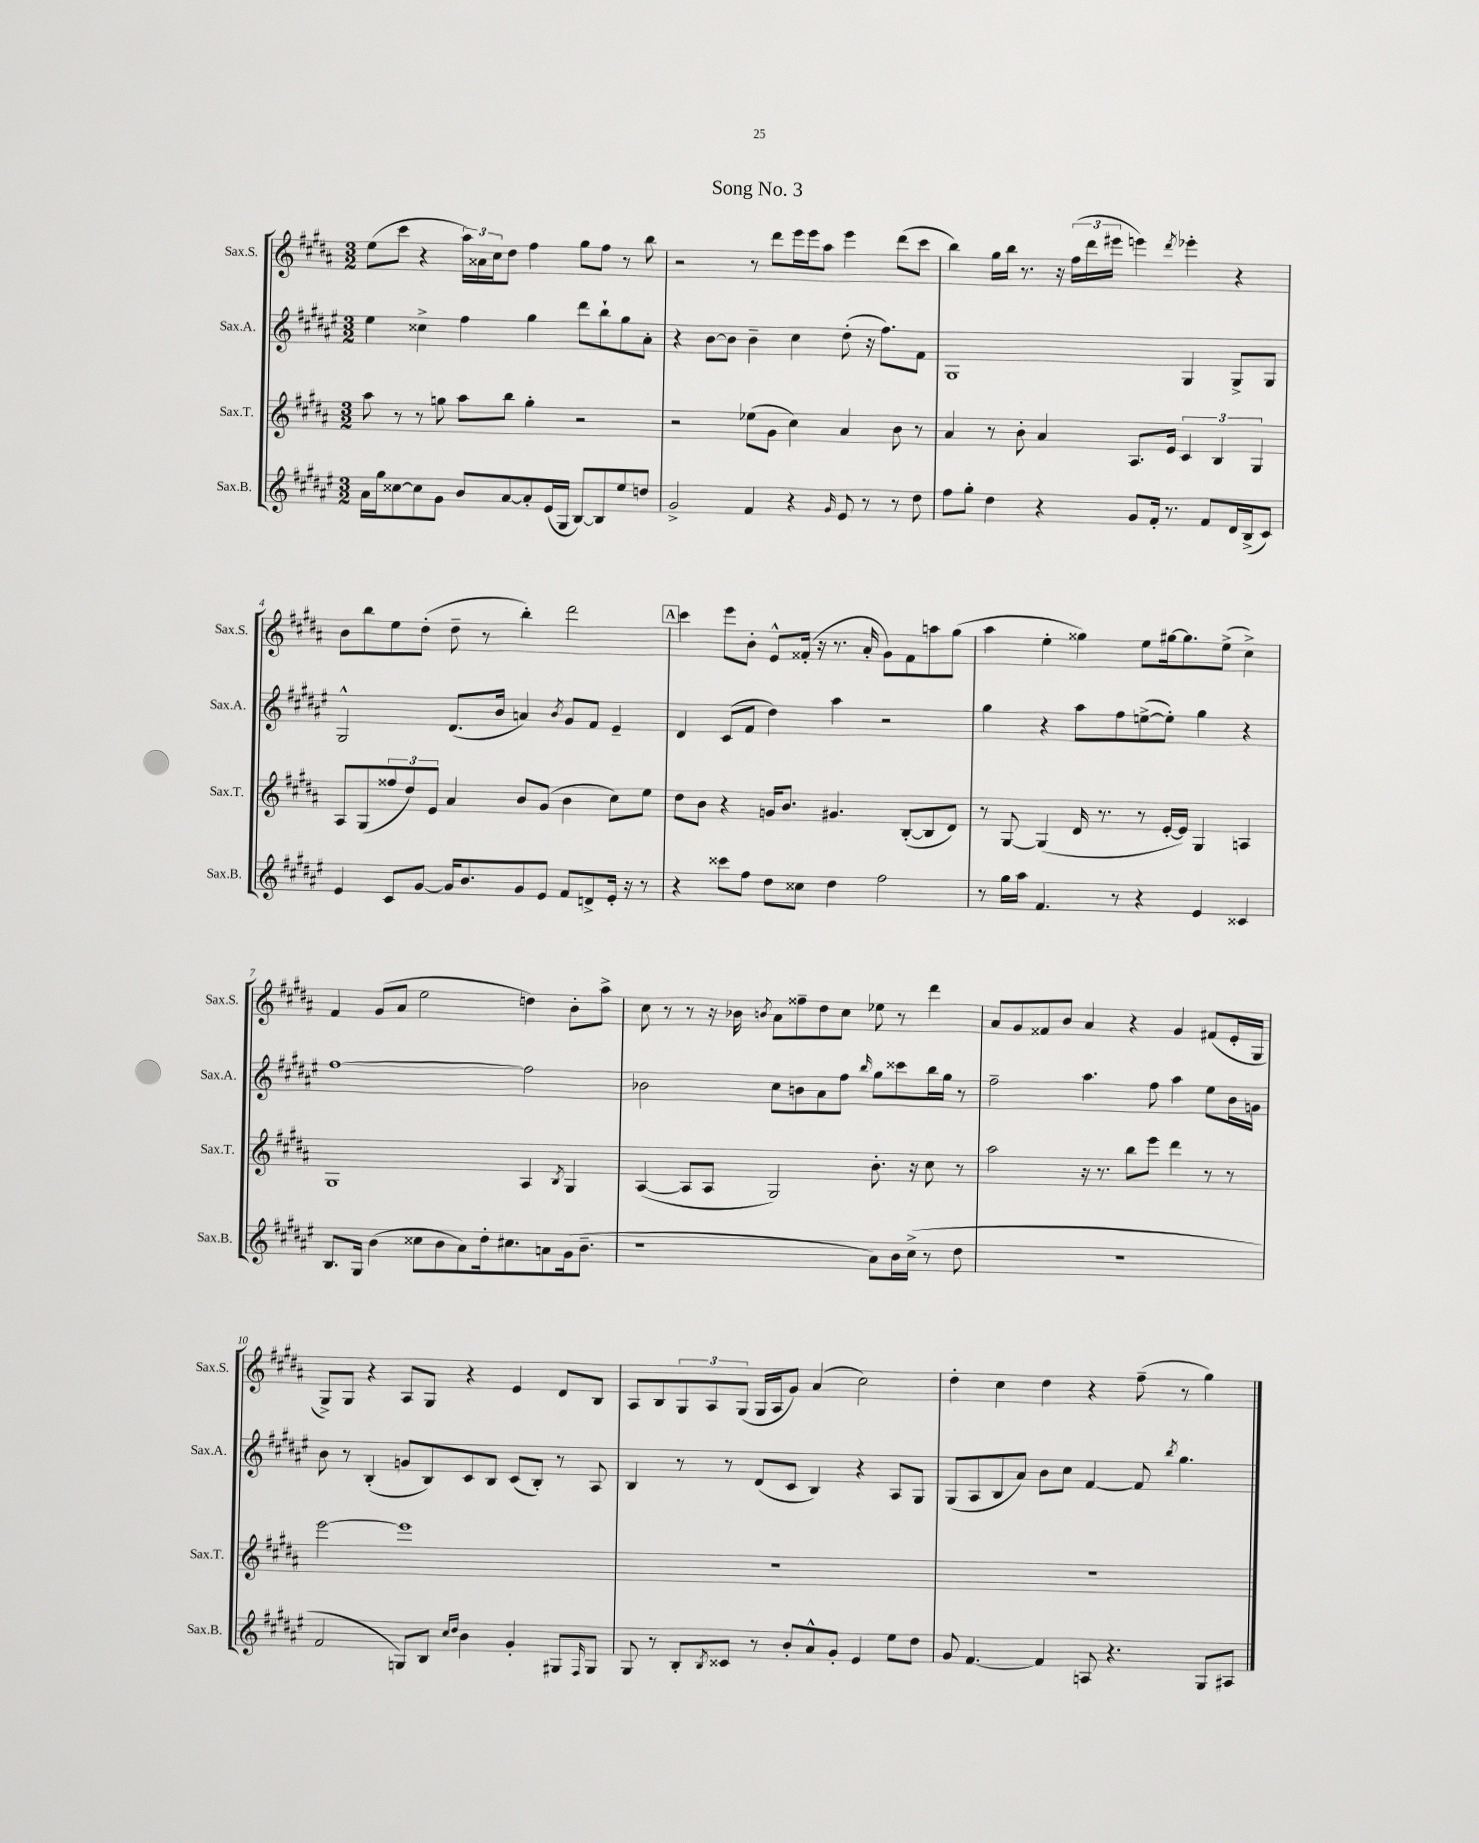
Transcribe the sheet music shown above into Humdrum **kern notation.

**kern	**kern	**kern	**kern
*part4	*part3	*part2	*part1
*staff4	*staff3	*staff2	*staff1
*I"Sax.B.	*I"Sax.T.	*I"Sax.A.	*I"Sax.S.
*I'Sax.B.	*I'Sax.T.	*I'Sax.A.	*I'Sax.S.
*clefG2	*clefG2	*clefG2	*clefG2
*k[f#c#g#d#a#e#]	*k[f#c#g#d#a#]	*k[f#c#g#d#a#e#]	*k[f#c#g#d#a#]
*M3/2	*M3/2	*M3/2	*M3/2
=1	=1	=1	=1
16a#\LL	8aa#\	4ee#\	(8ee\L
16gg#\J	.	.	.
[8cc##X\	8r	.	8ccc#\J
8cc##\]	8r	4cc##X^\	4r
8g#\J	8ggn\	.	.
8b/L	8aa#\L	4ff#\	24aa#\LL)
.	.	.	24a##X\
.	.	.	24cc#\J
[8a#/	8bb\J	.	8dd#\J
8a#'/]	4gg'\	4gg#\	4ff#\
(16e#/L	.	.	.
16G#/JJ	.	.	.
[8B/L)	2r	8ddd#\L	8gg#\L
8B/]	.	8bb`\	8ff#\J
8ee#/	.	8gg#\	8r
8ddn/J	.	8a#'\J	8bb\
=2	=2	=2	=2
2g#^/	2r	4r	2r
.	.	[8b\L	.
.	.	8b\J]	.
4f#/	(8ee-X\L	4b~\	8r
.	8g#\J	.	8ddd#\L
4r	4cc#\)	4cc#\	16eee\L
.	.	.	16eee\J
.	.	.	8aa#\J
16qqg#/	.	.	.
8e#/	4a#/	(8dd#'\	4eee\
8r	.	16r	.
.	.	8.ff#\L)	.
8r	8b\	.	(8ddd#\L
8dd#\	8r	8f#\J	8ccc#\J
=3	=3	=3	=3
8ff#\L	4a#/	1G#	4bb\)
8gg#'\J	.	.	.
4dd#\	8r	.	16gg#\LL
.	.	.	16bb\JJ
.	8b'\	.	8.r
4r	4a#/	.	.
.	.	.	16r
.	.	.	(24ff#\LL
.	.	.	24ddd#\
.	.	.	24eee#X\JJ
8g#/L	8.A#/L	.	4eeen\)
16f#'/Jk	.	.	.
8.r	16e/Jk	.	.
.	.	.	8qddd#/
.	6c#/	4G#/	4eee-X'\
8f#/L	.	.	.
.	6B/	.	.
16d#/L	.	8G#^/L	4r
(16B^/J	.	.	.
.	6G#/	.	.
8c#/J)	.	8G#/J	.
!!LO:LB:g=z
=4	=4	=4	=4
4e#/	8A#/L	2G#^^/	8b\L
.	(8G#/	.	8bb\
8c#/L	12ff##X/	.	8ee\
.	12dd#/)	.	.
[8g#/J	.	.	(8dd#'\J
.	12e/J	.	.
16g#/KL]	4a#/	(8.d#/L	8dd#~\
8.b/	.	.	.
.	.	.	8r
.	.	16b/Jk	.
8g#/	8b/L	4an/)	4bb'\)
8e#/J	(8g#/J	.	.
.	.	8qb/	.
8f#/L	4b\	8g#/L	2ddd#\
8dn^/	.	8f#/J	.
16e#'/Jk	8cc#\L)	4e#~/	.
16r	.	.	.
8r	8ee\J	.	.
!!LO:REH:place=s1:t=A
=5	=5	=5	=5
4r	8dd#\L	4d#/	4ccc#\
.	8b\J	.	.
8ccc##X\L	4r	(8c#/L	8eee\L
8ff#\J	.	8f#/J	8b'\J
8dd#\L	16gn/KL	4dd#\)	8e^^/L
.	8.b/J	.	.
8cc##X\J	.	.	(16f##X'/Jk
.	.	.	16r
4dd#\	4.g#X/	4aa#\	8.r
.	.	.	16a#'/
2ff#\	.	2r	8g#\L)
.	([8B'/L	.	8f##\
.	8B/]	.	8aan\
.	8d#/J)	.	(8gg#\J
=6	=6	=6	=6
8r	8r	4gg#\	4aa#\
16gg#\LL	[8G#/	.	.
16aa#\JJ	.	.	.
4.f#/	(4G#/]	4r	4ee'\
.	16d#/	8aa#\L	4gg##X\)
.	8.r	.	.
8r	.	8ff#\	.
4r	8r	([8een^\	8ee\L
.	[16e'/LL	8ee'\J])	[16gg#X\k
.	16e/JJ])	.	8.gg#\]
4e#/	4G#/	4gg#\	.
.	.	.	(8ee^\J
4c##X/	4An/	4r	4cc#^\)
!!LO:LB:g=z
=7	=7	=7	=7
8.B/L	1G#	[1ff#	4f#/
16G#/Jk	.	.	.
(4b\	.	.	(8g#/L
.	.	.	8a#/J
8cc##X\L	.	.	2ee\
8b\	.	.	.
8a#\)	.	.	.
16dd#'\k	.	.	.
8.cc#X\	.	.	.
.	4A#/	2ff#\]	4ddn\)
8an\	.	.	.
.	8qB/	.	.
(16g#\k	4G#/	.	8b'\L
8.b~\J	.	.	.
.	.	.	8aa#^\J
=8	=8	=8	=8
1r	([4A#/	2b-X\	8cc#\
.	.	.	8r
.	8A#/L]	.	8r
.	8A#/J	.	16r
.	.	.	16b-X\
.	.	.	8qbn/
.	2G#/)	8cc#\L	8a#\L
.	.	8bn\	8ff##X~\
.	.	8a#\	8dd#\
.	.	8ff#\J	8cc#\J
.	.	16qqbb/	.
8a#\L)	8.b'\	8gg#\L	8ee-X\
16b\L	.	8ccc##X\	8r
(16cc#^\JJ	16r	.	.
8r	8cc#\	16bb\L	4ddd#\
.	.	16gg#\JJ	.
8dd#\	8r	8r	.
=9	=9	=9	=9
1.r	2aa#\	2ff#~\	8a#/L
.	.	.	8g#/
.	.	.	8f##X/
.	.	.	8b/J
.	16r	4.aa#\	4a#/
.	8.r	.	.
.	8bb\L	.	4r
.	8eee\J	8ff#\	.
.	4ddd#\	4aa#\	4g#/
.	8r	8ee#\L	(8f#X/L
.	8r	16b\L	16e'/L
.	.	16gn\JJ	16G#/JJ
!!LO:LB:g=z
=10	=10	=10	=10
2f#/	[2eee\	8b\	8G#^/L)
.	.	8r	8G#/J
.	.	(4B'/	4r
8Gn/L)	1eee]	8gn/L	8A#/L
8B/J	.	8B/)	8G#/J
16qqcc#/LL	.	.	.
16qqdd#/JJ	.	.	.
4b\	.	8c#/	4r
.	.	8B/J	.
4g#'/	.	(8c#/L	4e/
.	.	8B'/J)	.
8G#X/L	.	8r	8d#/L
16qqF#/	.	.	.
8G#/J	.	8A#/	8B/J
=11	=11	=11	=11
8G#/	1.r	4B/	8A#/L
8r	.	.	8B/
8B'/L	.	8r	12G#/
.	.	.	12A#/
8qB/	.	.	.
8c##X/J	.	8r	.
.	.	.	(12G#/J
8r	.	(8d#/L	16G#/LL
.	.	.	16A#/J
8b'/L	.	8c#/J	8g#/J)
8a#^^/	.	4B/)	(4a#/
8g#'/J	.	.	.
4e#/	.	4r	2cc#\)
8ee#\L	.	8A#/L	.
8dd#\J	.	8G#/J	.
=12	=12	=12	=12
8g#/	1.r	(8G#/L	4dd#'\
[4.f#/	.	8A#/	.
.	.	8B/	4cc#\
.	.	8a#/J)	.
4f#/]	.	8b\L	4dd#\
.	.	8cc#\J	.
8An/	.	[4f#/	4r
4.r	.	.	.
.	.	8f#/]	(8ff#~\
.	.	8qbb/	.
.	.	4.gg#\	8r
8G#/L	.	.	4gg#\)
8A#X/J	.	.	.
==	==	==	==
*-	*-	*-	*-
